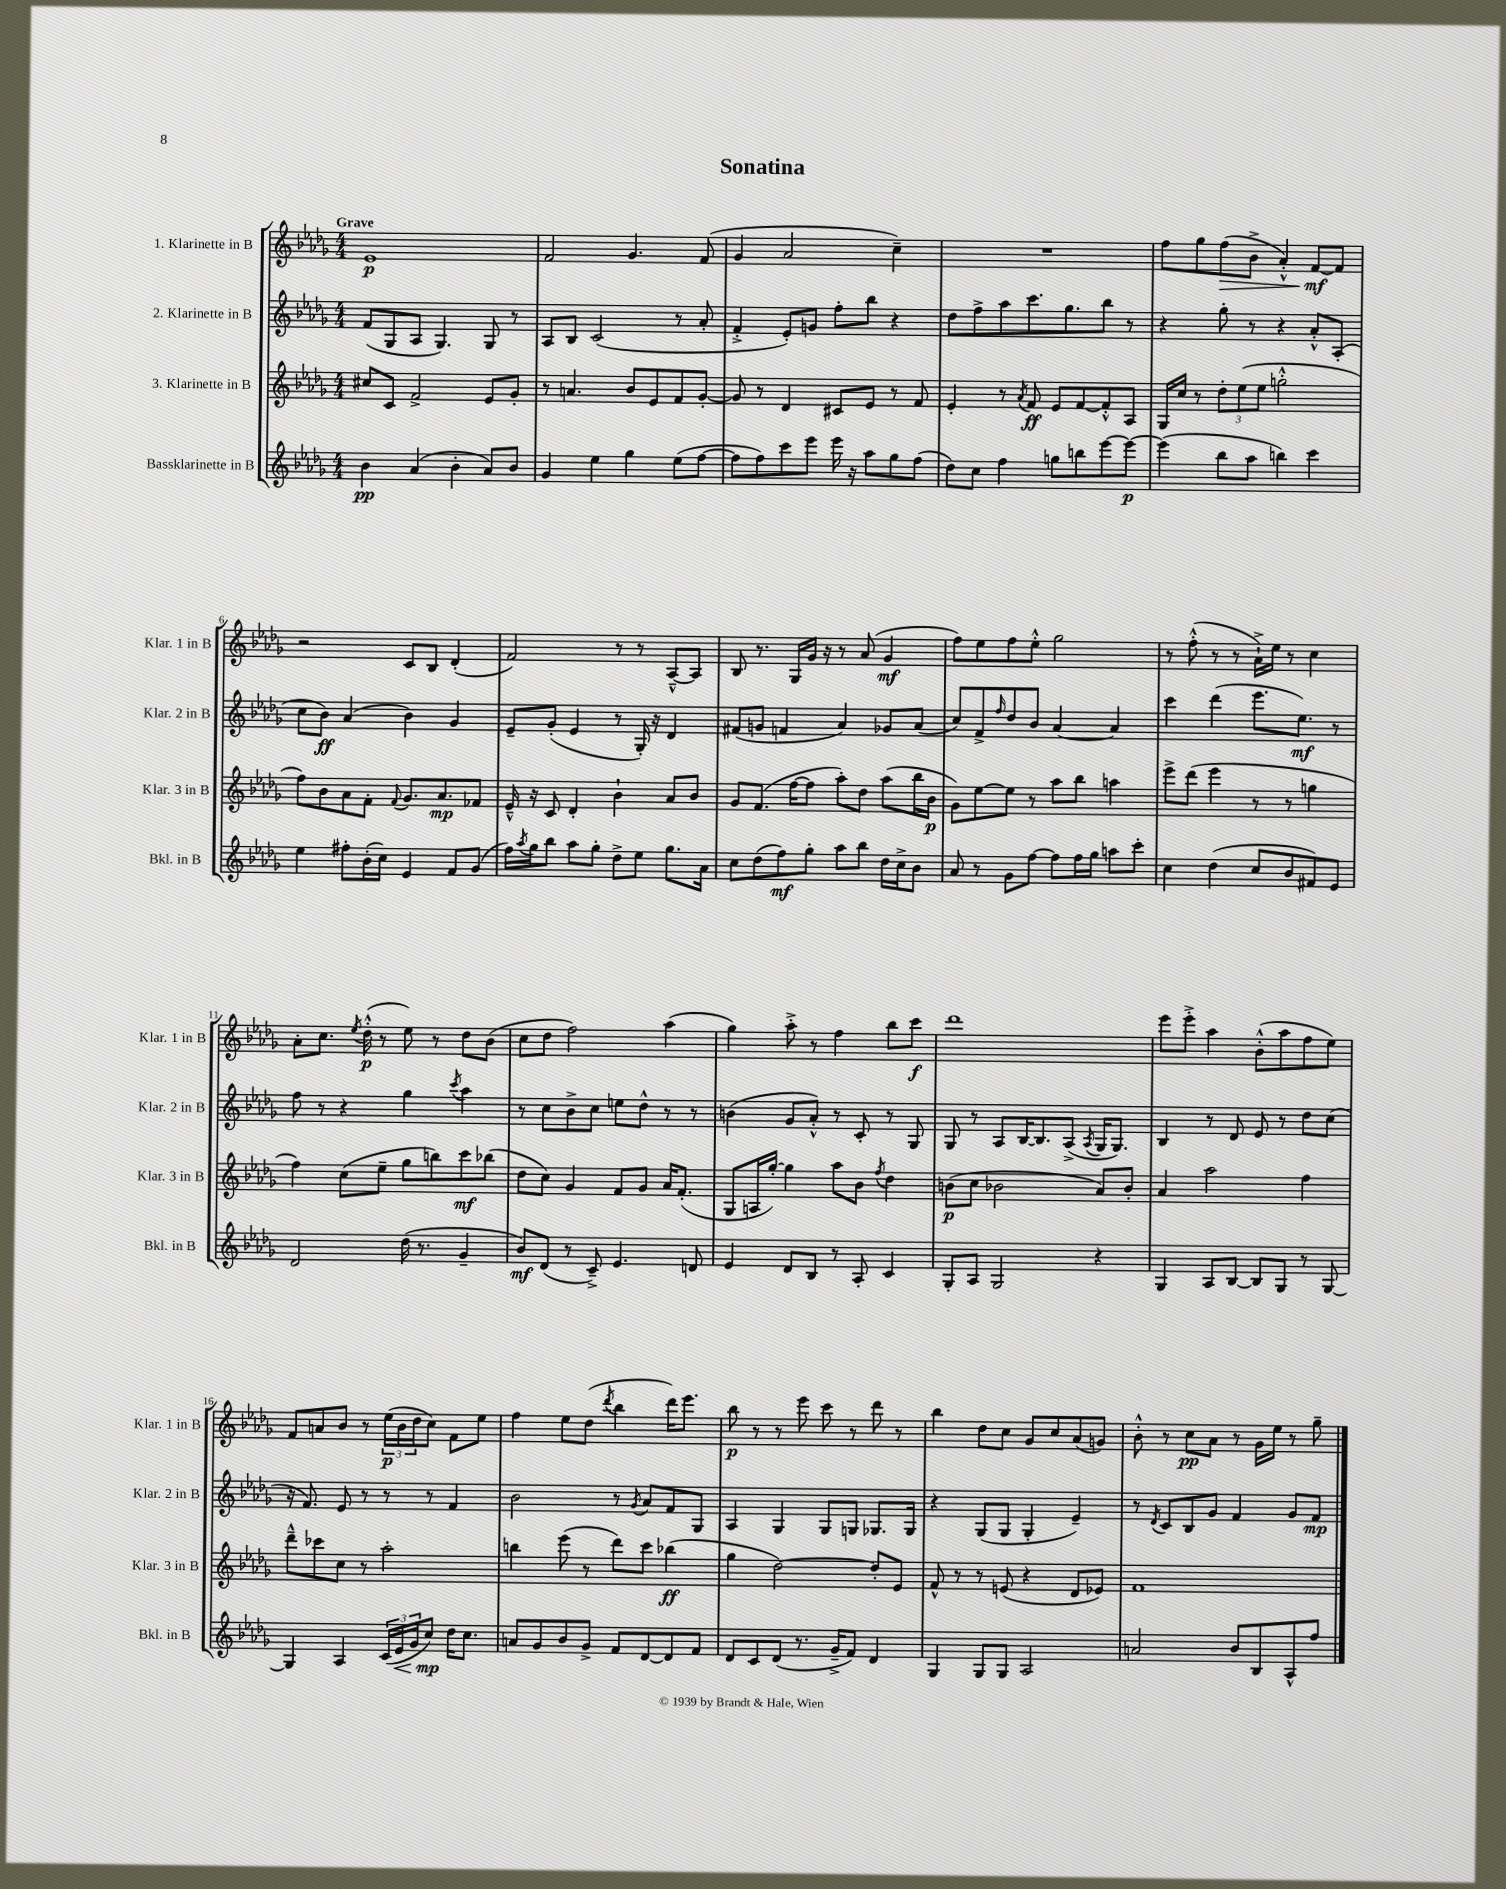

**kern	**kern	**kern	**kern
*staff4	*staff3	*staff2	*staff1
*clefG2	*clefG2	*clefG2	*clefG2
*k[b-e-a-d-g-]	*k[b-e-a-d-g-]	*k[b-e-a-d-g-]	*k[b-e-a-d-g-]
*M4/4	*M4/4	*M4/4	*M4/4
4b-	8cc#	(8f	1e-
.	8c	8G-	.
(4a-	2f^	8A-	.
.	.	4.G-)	.
4b-'	.	.	.
8a-)	8e-	8G-	.
8b-	8g-'	8r	.
=	=	=	=
4g-	8r	8A-	2f
.	4.a	8B-	.
4ee-	.	(2c	.
4gg-	8b-	.	4.g-
.	8e-	.	.
(8ee-	8f	8r	.
[8ff	[8g-'	8a-'	(8f
=	=	=	=
8ff]	8g-]	4f'^	4g-
8ff)	8r	.	.
8ccc	4d-	8e-')	2a-
8eee-	.	8g	.
16eee-	8c#	8ff'	.
16r	.	.	.
8aa-	8e-	8bb-	.
8gg-	8r	4r	4cc~)
(8ff	8f	.	.
=	=	=	=
8dd-)	4e-'	8dd-	1r
8cc	.	8ff^	.
4ff	8r	8aa-	.
.	8qa-	.	.
.	8f	8.ccc	.
8gg	8e-	.	.
.	.	8.gg-	.
8bb	[8f	.	.
[8eee-	8f'^^]	8bb-	.
8eee-_	8A-	8r	.
=	=	=	=
(4eee-]	16G-	4r	8ff
.	16cc	.	.
.	8r	.	8gg-
8bb-	12dd-'	8gg-'	(8ff
.	(12ee-	.	.
8aa-	.	8r	8b-^
.	12ee-	.	.
4bb)	2gg'^^	4r	4a-'^^)
4ccc	.	8a-'^^	[8f
.	.	(8A-'	8f]
=	=	=	=
4ee-	8ff)	8cc	2r
.	8b-	8b-)	.
8ff#'	8a-	(4a-	.
(16b-'	8f'	.	.
16cc)	.	.	.
.	8qqf	.	.
4e-	8.g-	4b-)	8c
.	.	.	8B-
.	8.a-	.	.
8f	.	4g-	(4d-'
(8g-	8f-	.	.
=	=	=	=
16ff)	16e-~^^	8e-~	2f)
8qaa-	.	.	.
16gg-	16r	.	.
8bb-	8c	(8g-'	.
8aa-	4d-'	4e-	.
8gg-'	.	.	.
8dd-^	4b-`	8r	8r
8ee-	.	16G-')	8r
.	.	16r	.
8.gg-	8a-	4d-	[8A-~^^
.	8b-	.	8A-]
16a-	.	.	.
=	=	=	=
8cc	8g-	(8f#	8B-
(8dd-	(8.f	8g	8.r
8ff)	.	4f	.
.	[16ff	.	16G-
8gg-'	8ff]	.	16g-
.	.	.	16r
8aa-	8aa-')	4a-)	8r
8bb-	8dd-	.	(8a-
16dd-	(8aa-	8g-	4g-
16cc^	.	.	.
8b-	16bb-	(8a-	.
.	16b-	.	.
=	=	=	=
8a-	8g-)	8cc)	8ff)
8r	[8ee-	8f^	8ee-
.	.	16qqff	.
8g-	8ee-]	8dd-	8ff
[8ff	8r	8b-	8ee-'^^
8ff]	8aa-	[4a-	2gg-
16ff	8bb-	.	.
16gg-	.	.	.
8aa	4aa	4a-]	.
8ccc'	.	.	.
=	=	=	=
4cc	8eee-^	4ccc	8r
.	(8ddd-	.	(8ff'^^
(4dd-	4eee-	(4ddd-	8r
.	.	.	8r
8cc	8r	8.eee-	16a-`^)
.	.	.	16ee-
8b-	8r	.	8r
.	.	8.ee-)	.
8f#)	4gg	.	4cc
8e-	.	8r	.
=	=	=	=
2d-	4ff)	8ff	8a-'
.	.	8r	8.cc
.	(8cc	4r	.
.	.	.	8qee-
.	.	.	(16dd-'^^
.	8ee-~	.	8r
(16dd-	8gg-	4gg-	8ee-)
8.r	.	.	.
.	8bb)	.	8r
.	.	8qccc	.
4g-~	8ccc	4aa-	8dd-
.	(8bb-	.	(8b-
=	=	=	=
8b-)	8dd-	8r	8cc
(8d-	8cc)	8cc	8dd-
8r	4g-	8b-^	2ff)
8c~^)	.	8cc	.
4.e-	8f	8ee	.
.	8g-	8dd-^^	.
.	16a-	8r	(4aa-
.	(8.f'	.	.
8d	.	8r	.
=	=	=	=
4e-	8G-	(4b	4gg-)
.	16A	.	.
.	[16gg-')	.	.
8d-	4gg-]	8g-	8aa-'^
8B-	.	8a-'^^)	8r
8r	8aa-	8r	4ff
8A-'	8b-	8c'	.
.	8qff	.	.
4c	4dd-	8r	8bb-
.	.	8G-	8ccc
=	=	=	=
8G-'	(8b	8G-	1ddd-
8A-	8cc	8r	.
2G-	2b-	8A-	.
.	.	[16B-	.
.	.	8.B-]	.
.	.	(8A-^	.
.	.	8qA-	.
4r	8a-)	16G-	.
.	.	8.G-)	.
.	8b-'	.	.
=	=	=	=
4G-	4a-	4B-	8eee-
.	.	.	8eee-'^
8A-	2aa-	8r	4aa-
[8B-	.	8d-	.
8B-]	.	8e-	(8b-'^^
8G-	.	8r	8aa-
8r	4ff	8dd-	8ff
[8G-	.	(8cc	8ee-)
=	=	=	=
4G-]	8ddd-~^^	16r	8f
.	.	8.f)	.
.	8ccc-	.	8a
4A-	8cc	8e-	8b-
.	8r	8r	8r
(24c	2aa-'	8r	(24ee-
24e-	.	.	24b-
24g-	.	.	24dd-
8cc)	.	8r	8cc)
16dd-	.	4f	8f
8.cc	.	.	.
.	.	.	8ee-
=	=	=	=
8a	4bb	2b-	4ff
8g-	.	.	.
8b-	(8eee-	.	8ee-
8g-^	8r	.	(8dd-
.	.	.	8qddd-
8f	8ddd-)	8r	4bb-
.	.	8qg-	.
[8d-	8ccc	8a-	.
8d-]	(4bb-	8f	16ddd-)
.	.	.	8.eee-
8f	.	8G-	.
=	=	=	=
8d-	4gg-	4A-	8bb-
8c	.	.	8r
(8d-	[2dd-)	4G-	8r
8.r	.	.	8eee-
.	.	8G-	8ccc
16g-~^	.	.	.
8f)	.	8G	8r
4d-	8dd-']	8.G-	8ddd-
.	8e-	.	8r
.	.	16G-	.
=	=	=	=
4G-	8f^^	4r	4bb-
.	8r	.	.
8G-	8r	(8G-	8dd-
8G-	(8e	8G-	8cc
2A-	4r	4G-'	8g-
.	.	.	8cc
.	8d-	4e-~)	(8a-
.	8e-)	.	8g)
=	=	=	=
2a	1f	8r	8b-'^^
.	.	8qd-	.
.	.	8c	8r
.	.	8B-	8cc
.	.	8g-	8a-
8b-	.	4f	8r
8B-	.	.	16g-
.	.	.	16ee-
8A-^^	.	8g-	8r
8ff	.	8f	8gg-~
==	==	==	==
*-	*-	*-	*-
